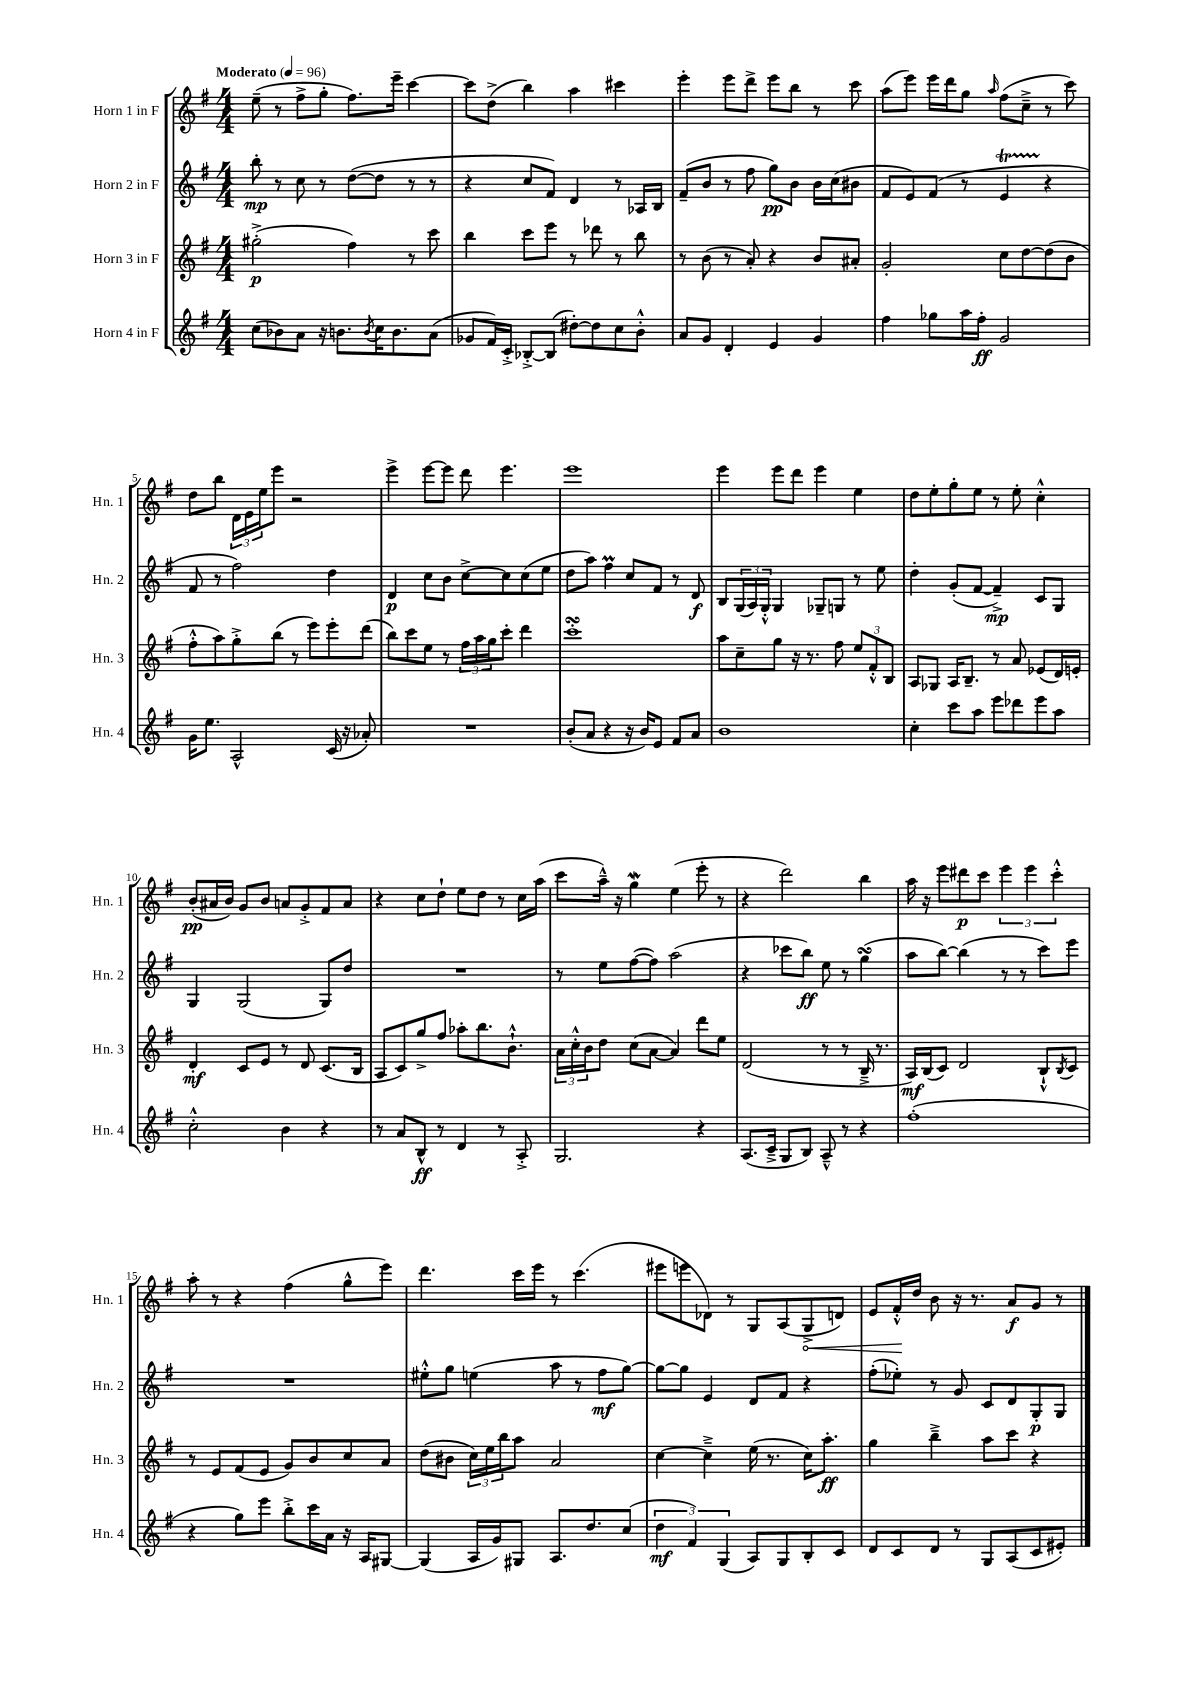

**kern	**dynam	**kern	**dynam	**kern	**dynam	**kern	**dynam
*part4	*part4	*part3	*part3	*part2	*part2	*part1	*part1
*staff4	*staff4	*staff3	*staff3	*staff2	*staff2	*staff1	*staff1
*I"Horn 4 in F	*	*I"Horn 3 in F	*	*I"Horn 2 in F	*	*I"Horn 1 in F	*
*I'Hn. 4	*	*I'Hn. 3	*	*I'Hn. 2	*	*I'Hn. 1	*
*clefG2	*	*clefG2	*	*clefG2	*	*clefG2	*
*k[f#]	*	*k[f#]	*	*k[f#]	*	*k[f#]	*
*M4/4	*	*M4/4	*	*M4/4	*	*M4/4	*
*MM96	*	*MM96	*	*MM96	*	*MM96	*
=1	=1	=1	=1	=1	=1	=1	=1
!	!	!	!	!	!	!LO:TX:a:B:t=Moderato	!
(8cc\L	.	(2gg#X'^\	p	8bb'\	mp	(8ee~\	.
8b-X\)	.	.	.	8r	.	8r	.
8a\J	.	.	.	8cc\	.	8ff#^\L	.
16r	.	.	.	8r	.	8gg'\J	.
8.bn\L	.	.	.	.	.	.	.
.	.	4ff#\)	.	([8dd\L	.	8.ff#\L)	.
8qb/	.	.	.	.	.	.	.
16cc\K	.	.	.	8dd\J]	.	.	.
8.b\	.	.	.	.	.	16eee~\Jk	.
.	.	8r	.	8r	.	[4ccc\	.
(8a\J	.	8ccc\	.	8r	.	.	.
=2	=2	=2	=2	=2	=2	=2	=2
8g-X/L	.	4bb\	.	4r	.	8ccc\L]	.
16f#/L)	.	.	.	.	.	(8dd^\J	.
16c'^/JJ	.	.	.	.	.	.	.
[8B-X'^/L	.	8ccc\L	.	8cc/L	.	4bb\)	.
(8B-/J]	.	8eee\J	.	8f#/J)	.	.	.
[8dd#X'\L)	.	8r	.	4d/	.	4aa\	.
8dd#\]	.	8ddd-X\	.	.	.	.	.
8cc\	.	8r	.	8r	.	4ccc#X\	.
8b'^^\J	.	8bb\	.	16A-X/LL	.	.	.
.	.	.	.	16B/JJ	.	.	.
=3	=3	=3	=3	=3	=3	=3	=3
8a/L	.	8r	.	(8f#~/L	.	4eee'\	.
8g/J	.	(8b\	.	8b/J	.	.	.
4d'/	.	8r	.	8r	.	8eee\L	.
.	.	8a'/)	.	8ff#\	.	8ddd^\J	.
4e/	.	4r	.	8gg\L)	pp	8eee\L	.
.	.	.	.	8b\J	.	8bb\J	.
4g/	.	8b/L	.	16b\LL	.	8r	.
.	.	.	.	(16cc\J	.	.	.
.	.	8a#X'/J	.	8b#X\J	.	8ccc\	.
=4	=4	=4	=4	=4	=4	=4	=4
4ff#\	.	2g'/	.	8f#/L	.	(8aa\L	.
.	.	.	.	8e/)	.	8eee\J)	.
8gg-X\L	.	.	.	(8f#/J	.	16eee\LL	.
.	.	.	.	.	.	16ddd\J	.
16aa\L	.	.	.	8r	.	8gg\J	.
16ff#'\JJ	ff	.	.	.	.	.	.
.	.	.	.	.	.	16qqaa/	.
2g/	.	8cc\L	.	4eT/	.	(8ff#\L	.
.	.	[8dd\	.	.	.	8cc~^\J	.
.	.	(8dd\]	.	4r	.	8r	.
.	.	8b\J	.	.	.	8ccc\)	.
!!LO:LB:g=z
=5	=5	=5	=5	=5	=5	=5	=5
16g\KL	.	8ff#'^^\L	.	8f#/	.	8dd\L	.
8.ee\J	.	.	.	.	.	.	.
.	.	8aa\)	.	8r	.	8bb\J	.
2A^^/	.	8gg'^\	.	2ff#\)	.	24d\LL	.
.	.	.	.	.	.	24e\	.
.	.	.	.	.	.	24ee\J	.
.	.	(8bb\J	.	.	.	8eee\J	.
.	.	8r	.	.	.	2r	.
.	.	8eee\L)	.	.	.	.	.
(16c/	.	8eee'\	.	4dd\	.	.	.
16r	.	.	.	.	.	.	.
8a-X'/)	.	(8ddd\J	.	.	.	.	.
=6	=6	=6	=6	=6	=6	=6	=6
1r	.	8bb\L)	.	4d/	p	4eee^\	.
.	.	8ccc\	.	.	.	.	.
.	.	8ee\J	.	8cc\L	.	[8eee\L	.
.	.	8r	.	8b\J	.	8eee\J]	.
.	.	24ff#\LL	.	[8cc^\L	.	8ddd\	.
.	.	24aa\	.	.	.	.	.
.	.	24gg\J	.	.	.	.	.
.	.	8ccc'\J	.	8cc\]	.	4.eee\	.
.	.	4ddd\	.	(8cc\	.	.	.
.	.	.	.	8ee\J	.	.	.
=7	=7	=7	=7	=7	=7	=7	=7
(8b'/L	.	1cccsSSs'	.	8dd\L	.	1eee	.
8a/J	.	.	.	8aa\J)	.	.	.
4r	.	.	.	4ff#m\	.	.	.
16r	.	.	.	8cc/L	.	.	.
16b/KL)	.	.	.	.	.	.	.
8e/J	.	.	.	8f#/J	.	.	.
8f#/L	.	.	.	8r	.	.	.
8a/J	.	.	.	8d/	f	.	.
=8	=8	=8	=8	=8	=8	=8	=8
1b	.	8aa\L	.	8B/L	.	4eee\	.
.	.	8cc~\	.	(24G/L	.	.	.
.	.	.	.	24A/)	.	.	.
.	.	.	.	24G'^^/JJ	.	.	.
.	.	8gg\J	.	4G/	.	8eee\L	.
.	.	16r	.	.	.	8ddd\J	.
.	.	8.r	.	.	.	.	.
.	.	.	.	8G-X~/L	.	4eee\	.
.	.	8ff#\	.	8Gn/J	.	.	.
.	.	12ee/L	.	8r	.	4ee\	.
.	.	12f#'^^/	.	.	.	.	.
.	.	.	.	8ee\	.	.	.
.	.	12B/J	.	.	.	.	.
=9	=9	=9	=9	=9	=9	=9	=9
4cc'\	.	8A/L	.	4dd'\	.	8dd\L	.
.	.	8G-X/J	.	.	.	8ee'\	.
8ccc\L	.	16A/KL	.	(8g'/L	.	8gg'\	.
.	.	8.B~/J	.	.	.	.	.
8aa\J	.	.	.	[8f#/J	.	8ee\J	.
8eee\L	.	8r	.	4f#~^/])	mp	8r	.
8ddd-X\	.	8a/	.	.	.	8ee'\	.
8eee\	.	(8e-X/L	.	8c/L	.	4cc'^^\	.
8aa\J	.	16d/L)	.	8G/J	.	.	.
.	.	16en'/JJ	.	.	.	.	.
!!LO:LB:g=z
=10	=10	=10	=10	=10	=10	=10	=10
2cc'^^\	.	4d'/	mf	4G/	.	(8b'/L	pp
.	.	.	.	.	.	16a#X/L	.
.	.	.	.	.	.	16b/JJ)	.
.	.	8c/L	.	(2G/	.	8g/L	.
.	.	8e/J	.	.	.	8b/J	.
4b\	.	8r	.	.	.	8an/L	.
.	.	8d/	.	.	.	8g'^/	.
4r	.	(8.c/L	.	8G/L)	.	8f#/	.
.	.	.	.	8dd/J	.	8a/J	.
.	.	16B/Jk	.	.	.	.	.
=11	=11	=11	=11	=11	=11	=11	=11
8r	.	8A/L	.	1r	.	4r	.
8a/L	.	8c/)	.	.	.	.	.
8B^^/J	ff	8gg^/	.	.	.	8cc\L	.
8r	.	8ff#/J	.	.	.	8dd`\J	.
4d/	.	8aa-X'\L	.	.	.	8ee\L	.
.	.	8.bb\	.	.	.	8dd\J	.
8r	.	.	.	.	.	8r	.
.	.	8.b`^^\J	.	.	.	.	.
8A'^/	.	.	.	.	.	16cc\LL	.
.	.	.	.	.	.	(16aa\JJ	.
=12	=12	=12	=12	=12	=12	=12	=12
2.G/	.	24a\LL	.	8r	.	8ccc\L	.
.	.	24cc'^^\	.	.	.	.	.
.	.	24b\J	.	.	.	.	.
.	.	8dd\J	.	8ee\L	.	16aa~^^\Jk)	.
.	.	.	.	.	.	16r	.
.	.	(8cc\L	.	([8ff#\	.	4ggw\	.
.	.	[8a\J	.	8ff#\J])	.	.	.
.	.	4a/])	.	(2aa\	.	(4ee\	.
4r	.	8ddd\L	.	.	.	8eee'\	.
.	.	8ee\J	.	.	.	8r	.
=13	=13	=13	=13	=13	=13	=13	=13
(8.A/L	.	(2d/	.	4r	.	4r	.
16c~^/Jk	.	.	.	.	.	.	.
8G/L	.	.	.	8ccc-X\L	.	2ddd\)	.
8B/J)	.	.	.	8bb\J)	ff	.	.
8A~^^/	.	8r	.	8ee\	.	.	.
8r	.	8r	.	8r	.	.	.
4r	.	16B~^/	.	(4ggsSSs\	.	4bb\	.
.	.	8.r	.	.	.	.	.
=14	=14	=14	=14	=14	=14	=14	=14
(1ff#'	.	16A/LL)	mf	8aa\L	.	16aa\	.
.	.	(16B/J	.	.	.	16r	.
.	.	8c/J)	.	[8bb\J)	.	8eee\L	.
.	.	2d/	.	(4bb\]	.	8ddd#X\	p
.	.	.	.	.	.	8ccc\J	.
.	.	.	.	8r	.	6eee\	.
.	.	.	.	8r	.	.	.
.	.	.	.	.	.	6eee\	.
.	.	8B`^^/L	.	8ccc\L)	.	.	.
.	.	.	.	.	.	6ccc'^^\	.
.	.	8qB/	.	.	.	.	.
.	.	8c/J	.	8eee\J	.	.	.
!!LO:LB:g=z
=15	=15	=15	=15	=15	=15	=15	=15
4r	.	8r	.	1r	.	8aa'\	.
.	.	8e/L	.	.	.	8r	.
8gg\L)	.	(8f#/	.	.	.	4r	.
8eee\J	.	8e/J	.	.	.	.	.
8bb'^\L	.	8g/L)	.	.	.	(4ff#\	.
16ccc\L	.	8b/	.	.	.	.	.
16a\JJ	.	.	.	.	.	.	.
16r	.	8cc/	.	.	.	8gg^^\L	.
16A/KL	.	.	.	.	.	.	.
[8G#X/J	.	8a/J	.	.	.	8eee\J)	.
=16	=16	=16	=16	=16	=16	=16	=16
(4G#/]	.	(8dd\L	.	8ee#X'^^\L	.	4.ddd\	.
.	.	8b#X\J	.	8gg\J	.	.	.
16A/LL	.	24cc\LL)	.	(4een\	.	.	.
.	.	24ee\	.	.	.	.	.
16g/J)	.	.	.	.	.	.	.
.	.	24bb\J	.	.	.	.	.
8G#X/J	.	8aa\J	.	.	.	16ccc\LL	.
.	.	.	.	.	.	16eee\JJ	.
8.A/L	.	2a/	.	8aa\	.	8r	.
.	.	.	.	8r	.	(4.ccc\	.
8.dd/	.	.	.	.	.	.	.
.	.	.	.	8ff#\L	mf	.	.
(8cc/J	.	.	.	[8gg\J)	.	.	.
=17	=17	=17	=17	=17	=17	=17	=17
6dd\	mf	[4cc\	.	8gg\L_	.	8eee#X\L	.
.	.	.	.	8gg\J]	.	8eeen\	.
6f#/)	.	.	.	.	.	.	.
.	.	4cc~^\]	.	4e/	.	8d-X\J)	.
(6G/	.	.	.	.	.	.	.
.	.	.	.	.	.	8r	.
8A/L)	.	(16ee\	.	8d/L	.	8G/L	.
.	.	8.r	.	.	.	.	.
8G/	.	.	.	8f#/J	.	(8A/	.
!	!	!	!	!	!	!	!LO:HP:b
8B'/	.	16cc\KL)	.	4r	.	8G^/	<
.	.	8.aa'\J	ff	.	.	.	.
8c/J	.	.	.	.	.	8dn/J)	.
=18	=18	=18	=18	=18	=18	=18	=18
8d/L	.	4gg\	.	(8ff#'\L	.	8e/L	.
8c/	.	.	.	8ee-X'\J)	.	16f#'^^/L	.
.	.	.	.	.	.	16dd/JJ	[
8d/J	.	4bb~^\	.	8r	.	8b\	.
8r	.	.	.	8g/	.	16r	.
.	.	.	.	.	.	8.r	.
8G/L	.	8aa\L	.	8c/L	.	.	.
(8A/	.	8ccc\J	.	8d/	.	8a/L	f
8c/	.	4r	.	8G'/	p	8g/J	.
8e#X'/J)	.	.	.	8G/J	.	8r	.
==	==	==	==	==	==	==	==
*-	*-	*-	*-	*-	*-	*-	*-
